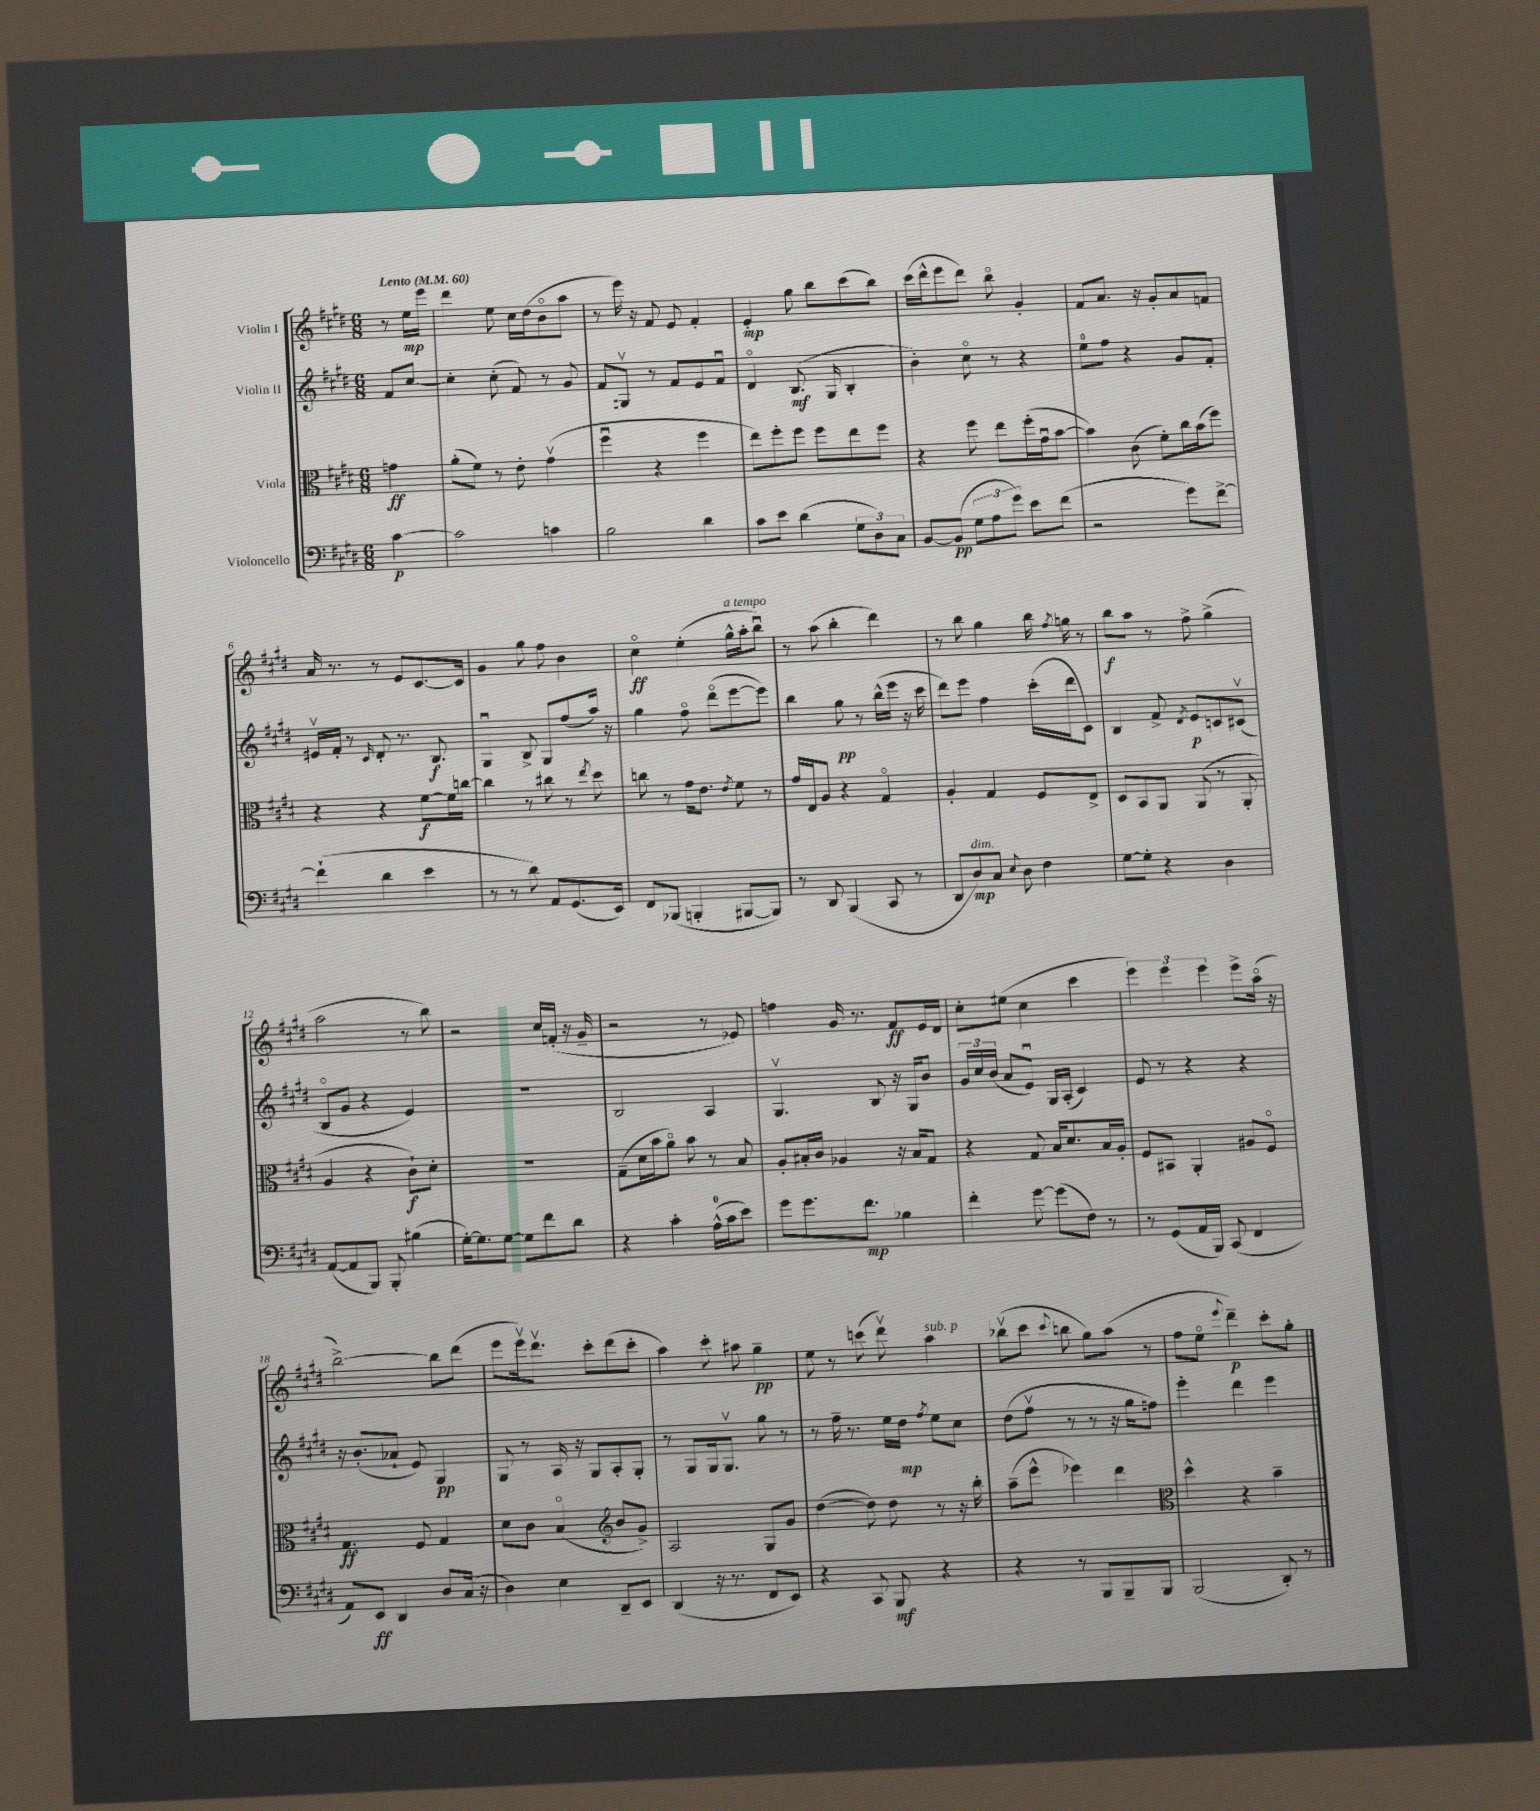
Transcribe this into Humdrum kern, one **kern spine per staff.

**kern	**dynam	**kern	**dynam	**kern	**dynam	**kern	**dynam
*part4	*part4	*part3	*part3	*part2	*part2	*part1	*part1
*staff4	*staff4	*staff3	*staff3	*staff2	*staff2	*staff1	*staff1
*I"Violoncello	*	*I"Viola	*	*I"Violin II	*	*I"Violin I	*
*clefF4	*	*clefC3	*	*clefG2	*	*clefG2	*
*k[f#c#g#d#]	*	*k[f#c#g#d#]	*	*k[f#c#g#d#]	*	*k[f#c#g#d#]	*
*M6/8	*	*M6/8	*	*M6/8	*	*M6/8	*
*MM60	*	*MM60	*	*MM60	*	*MM60	*
=	=	=	=	=	=	=	=
!	!	!	!	!	!	!LO:TX:a:B:t=Lento	!
[4c#\	p	4gn\	ff	8f#/L	.	8r	.
.	.	.	.	[8cc#/J	.	16ee\LL	mp
.	.	.	.	.	.	16eee\JJ	.
=1	=1	=1	=1	=1	=1	=1	=1
2c#\]	.	(8a'\L	.	4cc#'\]	.	4ddd#\	.
.	.	8f#\J)	.	.	.	.	.
.	.	8r	.	(8cc#'\	.	8ee\	.
.	.	8e'\	.	8f#/)	.	16cc#\LL	.
.	.	.	.	.	.	(16dd#\J	.
4cn\	.	(4g#v\	.	8r	.	8b\	.
.	.	.	.	8g#/	.	8aa\J	.
=2	=2	=2	=2	=2	=2	=2	=2
2B\	.	4ff#u\	.	8f#/L	.	8r	.
.	.	.	.	8Gnv/J	.	16eee\)	.
.	.	.	.	.	.	16r	.
.	.	4r	.	8r	.	8f#/	.
.	.	.	.	8f#/L	.	8e/	.
4d#\	.	4ff#\	.	8e/	.	4f#'/	.
.	.	.	.	8f#u/J	.	.	.
=3	=3	=3	=3	=3	=3	=3	=3
8c#\L	.	8ee\L)	.	4d#/	.	4e'/	mp
8e\J	.	8ff#'\	.	.	.	.	.
(4d#\	.	8ff#\J	.	(8.B/	mf	8gg#\	.
.	.	8ff#\L	.	.	.	8bb\L	.
.	.	.	.	16G#/	.	.	.
12G#\L	.	8ee\	.	4B'/	.	(8ccc#\	.
12D#\)	.	.	.	.	.	.	.
.	.	8ff#\J	.	.	.	8bb\J)	.
12C#\J	.	.	.	.	.	.	.
=4	=4	=4	=4	=4	=4	=4	=4
[8BB/L	.	4r	.	4b'\)	.	(16ccc#\LL	.
.	.	.	.	.	.	16ddd#^^\J	.
(8BB/J]	pp	.	.	.	.	8eee\	.
12G#\L	.	8ff#\	.	8cc#\	.	8ddd#\J)	.
12A\	.	.	.	.	.	.	.
.	.	8ee\L	.	8r	.	8bb\	.
12g#\J)	.	.	.	.	.	.	.
8e\L	.	(16ff#'\L	.	4r	.	4g#'/	.
.	.	16g#u\J	.	.	.	.	.
(8f#\J	.	[8b\J	.	.	.	.	.
=5	=5	=5	=5	=5	=5	=5	=5
2r	.	4b\])	.	8ee\L	.	8f#/L	.
.	.	.	.	8ff#\J	.	8.a/J	.
.	.	(8c#\	.	4r	.	.	.
.	.	.	.	.	.	16r	.
.	.	8f#'\L)	.	.	.	8g#'/L	.
8g#\L)	.	16cc#\L	.	8g#/L	.	8a/	.
.	.	(16b\J	.	.	.	.	.
[8f#^\J	.	8ff#\J)	.	8f#'/J	.	8fn/J	.
!!LO:LB:g=z
=6	=6	=6	=6	=6	=6	=6	=6
(4f#`\]	.	4r	.	16e#Xv/LL	.	16a/	.
.	.	.	.	16f#'/JJ	.	8.r	.
.	.	.	.	8r	.	.	.
.	.	.	.	16qqc#/	.	.	.
4d#\	.	4r	.	8d#'/	.	8r	.
.	.	.	.	8.r	.	8e/L	.
4e\	.	[8f#\L	f	.	.	[8.c#/	.
.	.	.	.	8.B/	f	.	.
.	.	16f#\L]	.	.	.	.	.
.	.	[16ccn\JJ	.	.	.	16c#/Jk]	.
=7	=7	=7	=7	=7	=7	=7	=7
8r	.	4cc\]	.	4G#u/	.	4g#/	.
8r	.	.	.	.	.	.	.
8d#\)	.	8r	.	8B^/	.	8gg#\	.
8AA/L	.	8cc#X\	.	8G#/L	.	8ff#\	.
(8.GG#/	.	8r	.	(8ff#/	.	4b\	.
.	.	8qee/	.	.	.	.	.
.	.	8dd#\	.	16aa/Jk)	.	.	.
16EE/Jk)	.	.	.	16r	.	.	.
=8	=8	=8	=8	=8	=8	=8	=8
8FF#/L	.	8ccn\	.	4gg#\	.	4cc#\	ff
(8BBB-X/J	.	8r	.	.	.	.	.
4BBBn'/	.	16g#\KL	.	8ff#\	.	(4ee'\	.
.	.	8.e\J	.	.	.	.	.
.	.	.	.	(8ddd#\L	.	.	.
.	.	8qe/	.	.	.	.	.
!	!	!	!	!	!	!LO:TX:a:i:t=a tempo	!
[8BBB#X/L	.	8f#\	.	[8eee\	.	16gg#^^\LL	.
.	.	.	.	.	.	16aa'\J	.
8BBB#/J])	.	8r	.	8eee\J])	.	8bbu\J)	.
=9	=9	=9	=9	=9	=9	=9	=9
8r	.	16g#/LL	.	4bb\	.	8r	.
.	.	16E/J	.	.	.	.	.
8DD#/	.	8A/J	.	.	.	(8aa\	.
(4BBB/	.	4r	.	8gg#\	pp	4bb'\	.
.	.	.	.	8r	.	.	.
8CC#/	.	4G#/	.	(16bb^^\LL	.	4ddd#\)	.
.	.	.	.	16eee\JJ	.	.	.
8r	.	.	.	16r	.	.	.
.	.	.	.	16ccc#\	.	.	.
=10	=10	=10	=10	=10	=10	=10	=10
8DD#/L	.	4A'/	.	8ddd#\L)	.	8r	.
!LO:TX:a:i:t=dim.	!	!	!	!	!	!	!
8D#/)	mp	.	.	8eee\J	.	8bb\	.
8C#/J	.	4G#/	.	4ff#\	.	4gg#\	.
8qqE/	.	.	.	.	.	.	.
8D#\	.	.	.	.	.	.	.
4F#\	.	8F#/L	.	(16ccc#'\LL	.	16bb\	.
.	.	.	.	.	.	8qff#/	.
.	.	.	.	16ddd#\J	.	16ggn\	.
.	.	8E^/J	.	8c#\J)	.	8r	.
=11	=11	=11	=11	=11	=11	=11	=11
[8G#\L	.	8D#/L	.	4B/	.	8bb\L	f
8G#'\J]	.	8BB/	.	.	.	8aa\J	.
4r	.	8AA/J	.	8f#^/	.	8r	.
.	.	.	.	8qd#/	.	.	.
.	.	(8AA/	.	8e/L	p	8ff#^\	.
4D#\	.	8r	.	8cn/	.	(4gg#^\	.
.	.	8AA'/	.	(8c#Xv/J	.	.	.
!!LO:LB:g=z
=12	=12	=12	=12	=12	=12	=12	=12
([8AA/L	.	4A/	.	8B/L	.	2aa\	.
8AA/]	.	.	.	8g#/J	.	.	.
8BBB/J)	.	4r	.	4r	.	.	.
8BBB'/	.	.	.	.	.	.	.
(4B#X\	.	8c#`\L)	f	4e/)	.	8r	.
.	.	8d#'\J	.	.	.	8bb\)	.
=13	=13	=13	=13	=13	=13	=13	=13
[16G#'\KL)	.	2.r	.	2.r	.	2r	.
8.G#\]	.	.	.	.	.	.	.
[8G#\J	.	.	.	.	.	.	.
8G#\L]	.	.	.	.	.	.	.
8f#\	.	.	.	.	.	16cc#/LL	.
.	.	.	.	.	.	(16fn'/JJ	.
8d#\J	.	.	.	.	.	16r	.
.	.	.	.	.	.	16g#~/	.
=14	=14	=14	=14	=14	=14	=14	=14
4r	.	(8G#~\L	.	2B/	.	2r	.
.	.	16d#\L	.	.	.	.	.
.	.	16b\J	.	.	.	.	.
4c#'\	.	8a\J)	.	.	.	.	.
.	.	8b\	.	.	.	.	.
(16A^^\LL	.	8r	.	4A/	.	8r	.
16c#\J	.	.	.	.	.	.	.
8e\J)	.	8B/	.	.	.	8e-X/)	.
=15	=15	=15	=15	=15	=15	=15	=15
8g#\L	.	8A'/L	.	4.G#v/	.	4ffn\	.
8.g#\	.	16B#X'/L	.	.	.	.	.
.	.	16c#/JJ	.	.	.	.	.
.	.	4A-X/	.	.	.	16g#/	.
8.f#\J	mp	.	.	.	.	8.r	.
.	.	.	.	8B/	.	.	.
4B-X\	.	16r	.	16r	.	8f#/L	ff
.	.	16B#/KL	.	16G#/KL	.	.	.
.	.	8G#/J	.	8b/J	.	16e/L	.
.	.	.	.	.	.	16d#/JJ	.
=16	=16	=16	=16	=16	=16	=16	=16
4f#'\	.	4r	.	24g#/LL	.	8cc#'\L	.
.	.	.	.	24cc#/	.	.	.
.	.	.	.	(24b/JJ	.	.	.
.	.	.	.	8a/L	.	(8ee#X\J	.
[8g#\	.	8G#/	.	8eu/J)	.	4cc#\	.
(8g#\L]	.	16B/KL	.	16G#/LL	.	.	.
.	.	8.d#/	.	(16A'/JJ	.	.	.
8F#\J)	.	.	.	4c#/)	.	4ccc#\	.
8r	.	16B/L	.	.	.	.	.
.	.	16A'/JJ	.	.	.	.	.
=17	=17	=17	=17	=17	=17	=17	=17
8r	.	8F#/L	.	8e/	.	6eee\)	.
(8GG#/L	.	8BB#X/J	.	8r	.	.	.
.	.	.	.	.	.	6eee\	.
16AA/L	.	4AA'/	.	4r	.	.	.
16BBB/JJ)	.	.	.	.	.	.	.
.	.	.	.	.	.	6eee\	.
(8CC#/	.	.	.	.	.	.	.
4FF#/	.	8A#X/L	.	4r	.	8eee^\L	.
.	.	8F#/J	.	.	.	(16aa\Jk	.
.	.	.	.	.	.	16r	.
!!LO:LB:g=z
=18	=18	=18	=18	=18	=18	=18	=18
8AA/L)	.	4.G#/	ff	16r	.	[2bb^\)	.
.	.	.	.	(8.b'/L	.	.	.
8EE/J	ff	.	.	.	.	.	.
4DD#/	.	.	.	8a-X`/J	.	.	.
.	.	8F#/	.	8e/)	.	.	.
8D#/L	.	4G#/	.	4G#/	pp	8bb\L]	.
(16C#/Jk	.	.	.	.	.	(8ddd#\J	.
16r	.	.	.	.	.	.	.
=19	=19	=19	=19	=19	=19	=19	=19
4D#\)	.	8d#\L	.	8G#/	.	8eee\L	.
.	.	8c#\J	.	8r	.	16eeev\k)	.
.	.	.	.	.	.	8.ddd#v\J	.
4E\	.	(4B/	.	16A/	.	.	.
.	.	.	.	16r	.	.	.
.	.	.	.	8G#/L	.	8ccc#'\L	.
*	*	*clefG2	*	*	*	*	*
8DD#~/L	.	8b/L	.	8A'/	.	(8ddd#\	.
8EE/J	.	8g#^/J)	.	8G#'/J	.	8ccc#'\J	.
=20	=20	=20	=20	=20	=20	=20	=20
(4DD#/	.	2A/	.	8r	.	4aa\)	.
.	.	.	.	8G#/L	.	.	.
16r	.	.	.	16G#/k	.	8ccc#'\	.
8.r	.	.	.	8.G#v/J	.	.	.
.	.	.	.	.	.	8aa#X\	.
8FF#/L	.	8G#/L	.	8gg#\	.	4gg#~\	pp
8EE/J)	.	8g#/J	.	8r	.	.	.
=21	=21	=21	=21	=21	=21	=21	=21
4r	.	([4dd#\	.	8r	.	8ee\	.
.	.	.	.	16ff#~\	.	8r	.
.	.	.	.	8.r	.	.	.
8CC#/	.	8dd#\])	.	.	.	(8cccn\	.
8BBB/	mf	8dd#\	.	16ee\LL	.	8ddd#v\)	.
.	.	.	.	16dd#\JJ	mp	.	.
.	.	.	.	8qff#/	.	.	.
!	!	!	!	!	!	!LO:TX:a:i:t=sub. p	!
4r	.	8r	.	8ee\L	.	4aa\	.
.	.	16r	.	8cc#\J	.	.	.
.	.	16bb'\	.	.	.	.	.
=22	=22	=22	=22	=22	=22	=22	=22
4r	.	(8aa~\L	.	(8dd#\L	.	(8bb-Xv\L	.
.	.	8eee^^\J	.	8ff#v\J	.	8ccc#\J	.
.	.	.	.	.	.	8qqccc#/	.
8r	.	4eee-X\)	.	8r	.	8bbn\	.
8BBB/L	.	.	.	8r	.	8gg#\L)	.
8BBB~/	.	4ddd#\	.	16r	.	(8aa\J	.
.	.	.	.	16gg#\KL	.	.	.
8BBB/J	.	.	.	8ffn\J)	.	8r	.
=23	=23	=23	=23	=23	=23	=23	=23
*	*	*clefC3	*	*	*	*	*
(2BBB/	.	4dd#^^\	.	4eee'\	.	8ff#\L	.
.	.	.	.	.	.	8ee\J	.
.	.	.	.	.	.	8qqeee/	.
.	.	4r	.	4ddd#\	.	4ddd#~\)	p
8DD#'/)	.	4b~\	.	4eee\	.	8ccc#'\L	.
8r	.	.	.	.	.	8gg#'\J	.
==	==	==	==	==	==	==	==
*-	*-	*-	*-	*-	*-	*-	*-
